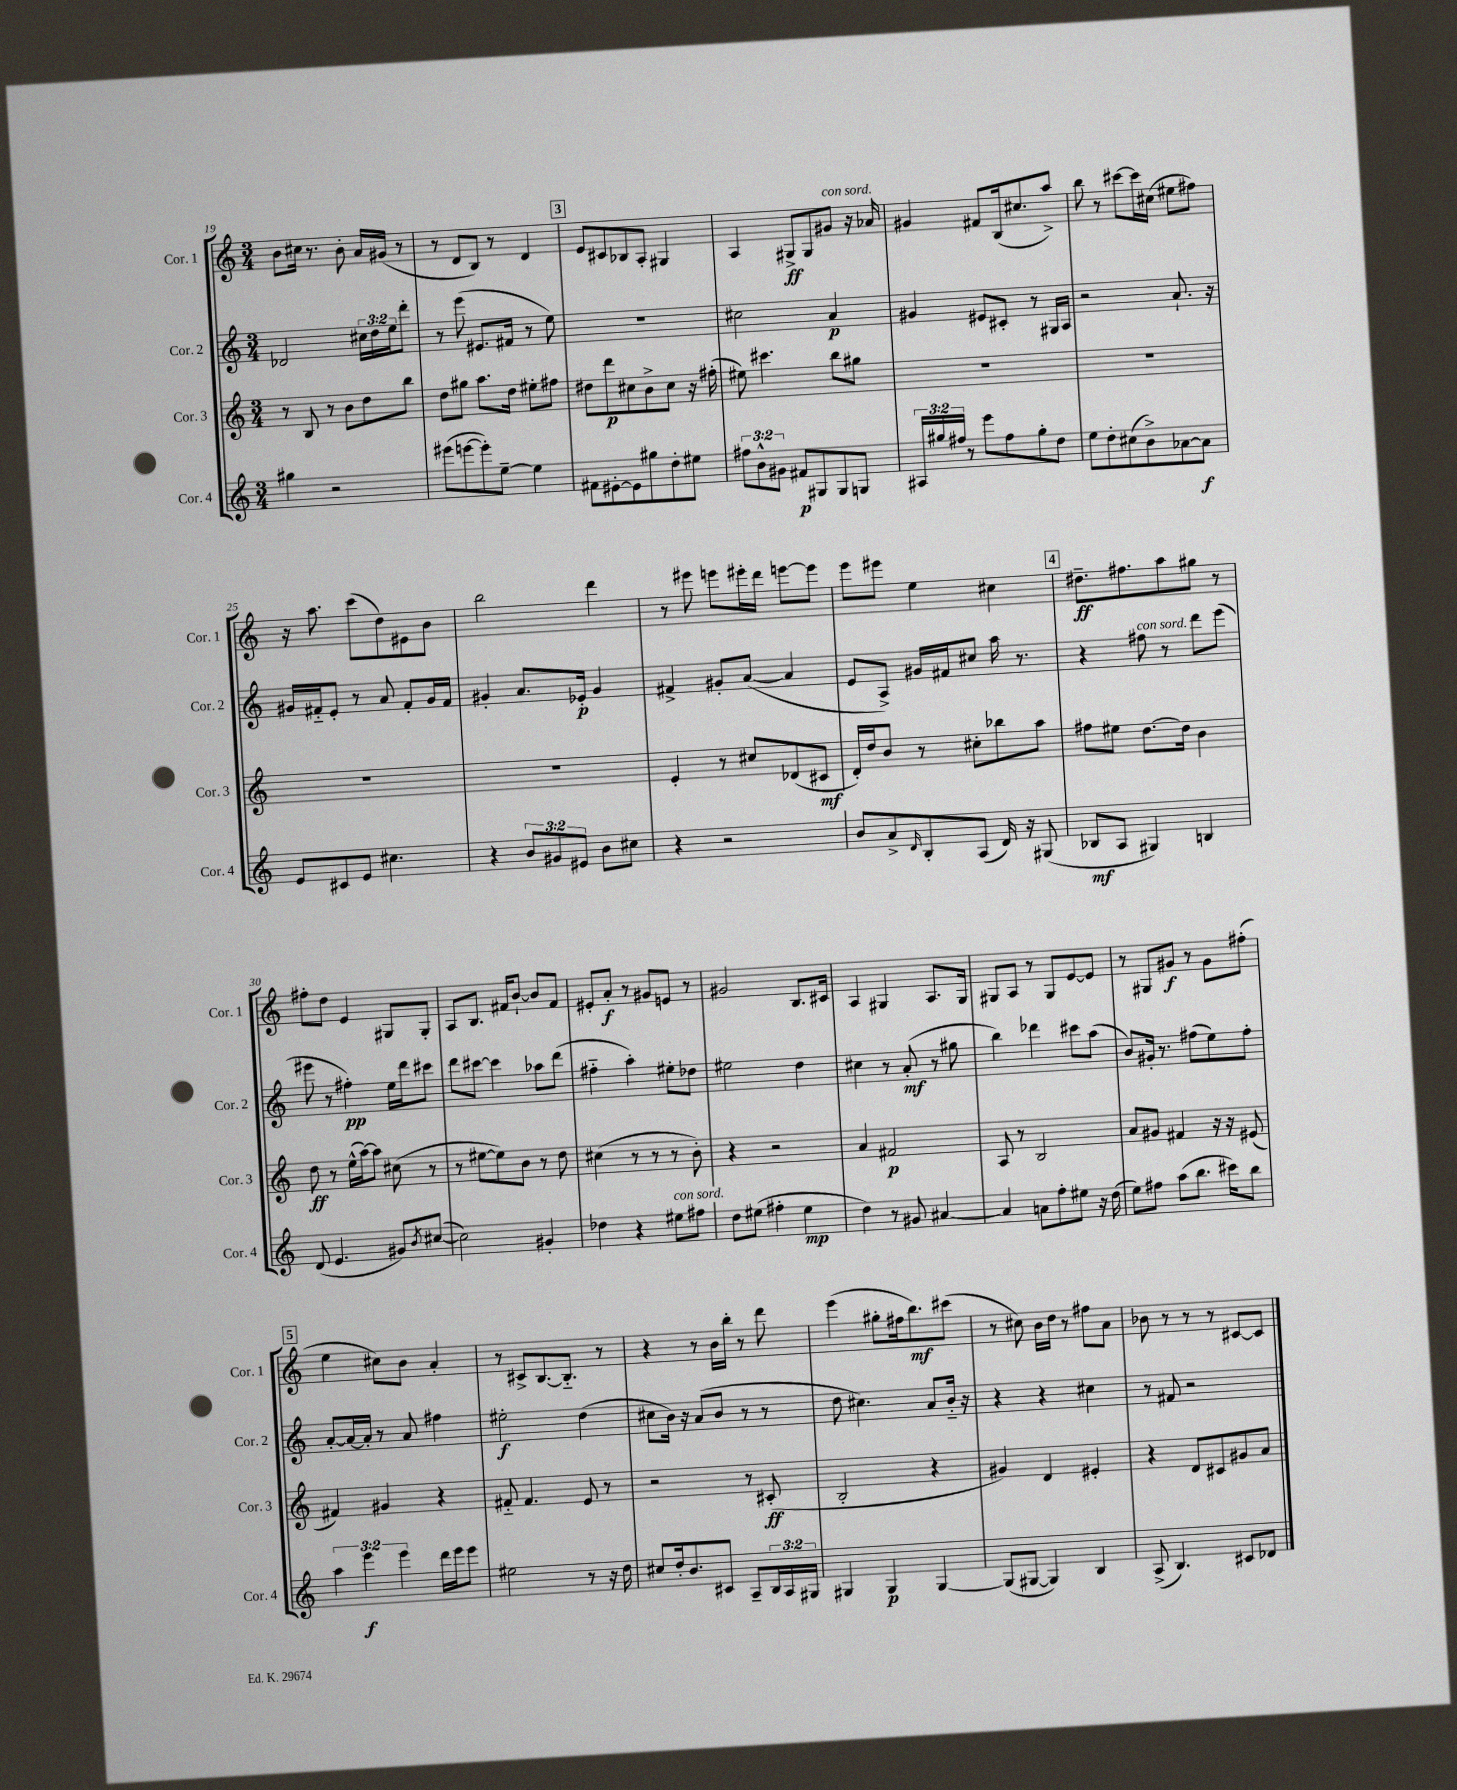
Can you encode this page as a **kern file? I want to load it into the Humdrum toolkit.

**kern	**kern	**kern	**kern
*staff4	*staff3	*staff2	*staff1
*clefG2	*clefG2	*clefG2	*clefG2
*k[]	*k[]	*k[]	*k[]
*M3/4	*M3/4	*M3/4	*M3/4
4gg#	8r	2d-	8b
.	8B	.	16cc#
.	.	.	8.r
2r	8r	.	.
.	8b	.	8b'
.	8dd	24cc#	16a
.	.	24dd	.
.	.	.	(16g#
.	.	24ee	.
.	8bb	8ddd'	8r
=	=	=	=
(8eee#	8dd	8r	8r
[8eee	8gg#	(8eee	8d
8eee'])	8.aa	8.e#	8B)
[8ee~	.	.	8r
.	16dd	16f#	.
4ee]	8ee#'	8r	4d
.	8ff#	8ee)	.
=	=	=	=
8f#	8dd#	2.r	8e
[8e#'	8ddd	.	8c#
8e#]	8cc#	.	8B-
8gg#	8b^	.	8A'
8dd'	8cc#	.	4G#
8ee#	16r	.	.
.	(16ff#'	.	.
=	=	=	=
12ff#	8ee#)	2cc#	4A
12b^^	.	.	.
.	4.ccc#	.	.
12g#	.	.	.
8f#	.	.	8G#^
8G#	.	.	8G#
8G#	8bb	4a	8g#
8G	8gg#	.	16r
.	.	.	16a-
=	=	=	=
24A#	2.r	4g#	4g#
24gg#	.	.	.
24ff#	.	.	.
8r	.	.	.
8eee	.	8e#	8f#
8ff#	.	8c#'	(16B
.	.	.	8.cc#
8gg#'	.	8r	.
8dd	.	16G#	8aa^)
.	.	16A	.
=	=	=	=
8ee	2.r	2r	8bb
8dd'	.	.	8r
(8cc#	.	.	[8ccc#
8b^)	.	.	16ccc#]
.	.	.	(16cc#
[8a-	.	8.a`	8ee#
8a-]	.	.	8ff#)
.	.	16r	.
=	=	=	=
8e	2.r	16g#	16r
.	.	16f#'~	8.aa
8c#	.	8e'	.
8e	.	8r	(8ccc
4.cc#	.	8a	8dd)
.	.	8f#'	8e#
.	.	16g#	8b
.	.	16f#	.
=	=	=	=
4r	2.r	4g#'	2bb
12b	.	8.a	.
12g#	.	.	.
12e#	.	.	.
.	.	16e-'	.
8b	.	4g#	4ddd
8cc#	.	.	.
=	=	=	=
4r	4e'	4f#^	8r
.	.	.	8eee#
2r	8r	8g#'	8eee
.	8cc#	([8a	16eee#'
.	.	.	16ddd
.	(8d-	4a]	[8eee
.	8c#	.	8eee]
=	=	=	=
8b	16d')	8e	8eee
.	16dd	.	.
8a^	8b	8A^)	8eee#
16qqd	.	.	.
8B'	8r	16g#	4ee
.	.	16f#	.
(8A	8cc#'	8cc#	.
16d)	8bb-	16aa	4cc#
16r	.	8.r	.
(8G#	8aa	.	.
=	=	=	=
8B-	8ff#	4r	8.dd#~
8A	8ee#	.	.
.	.	.	8.ff#
4G#)	[8.dd	8ff#	.
.	.	8r	8aa
.	16dd]	.	.
4B	4b	8ddd	8gg#
.	.	(8eee	8r
=	=	=	=
(8d	8dd	8eee#	8ff#'
4.e	8r	8r	8dd
.	(16ee^^	4ff#')	4e
.	[16aa)	.	.
.	8aa]	.	.
8g#)	(8cc#	16ee	8G#
.	.	16ddd	.
8qb	.	.	.
([8cc#	8r	8ccc#	8G#'
=	=	=	=
2cc#])	8r	8ddd	8A
.	[8ee#	[8ccc#	8.B
.	8ee#])	4ccc#]	.
.	.	.	16f#
.	8b	.	[8b`
4g#'	8r	8aa-	8b]
.	8dd	(8ddd	8f#
=	=	=	=
4dd-	(4cc#	4ff#'~	8e#'
.	.	.	8a'
4r	8r	4aa')	8r
.	8r	.	8g#
8ee#	8r	8ee#'	8e
8ff#	8b')	8dd-	8r
=	=	=	=
8dd	4r	2ee#	2g#
(8ee#	.	.	.
4ff#'	2r	.	.
4ee#	.	4dd	8.B
.	.	.	16c#
=	=	=	=
4dd)	4a	4cc#	4A
8r	2f#	8r	4G#
8g#	.	(8a'	.
[4a#	.	8r	8.A
.	.	8gg#	.
.	.	.	16G#
=	=	=	=
4a#]	8A	4bb)	8G#
.	8r	.	8A
8a	2B	4ddd-	8r
8ff'	.	.	8G#
8ee#	.	8ccc#	[8e
16r	.	(8aa	8e]
(16dd	.	.	.
=	=	=	=
8ee)	8a	8b)	8r
8ff#	8g#	16g#'	8G#
.	.	8.r	.
(8aa	4f#	.	8g#
8.bb	.	(8ff#	8r
.	16r	8ee)	8g#
16ccc#)	16r	.	.
8bb	(8e#	8ff#'	(8ff#'
=	=	=	=
6aa	4f#)	[8a'	4ee
.	.	16a_	.
6eee	.	.	.
.	.	16a']	.
.	4g#	8r	8cc#)
6eee	.	.	.
.	.	8a	8b
16ddd	4r	4ff#	4a'
16eee	.	.	.
8eee	.	.	.
=	=	=	=
2ee#	8f#'~	2ee#'	8r
.	4.f#	.	8c#^
.	.	.	[8.B
.	.	.	8.B'~]
8r	8e	(4dd	.
16r	8r	.	8r
16dd	.	.	.
=	=	=	=
8cc#	2r	8cc#	4r
16dd'	.	16b)	.
8.b	.	16r	.
.	.	(8a	8r
8c#	.	8b	16b
.	.	.	16bb'
8A~	8r	8r	8r
24B	(8c#'	8r	8ddd
24A	.	.	.
24G#	.	.	.
=	=	=	=
4G#	2B'	8dd	(4eee
.	.	4.cc#)	.
4G#	.	.	8gg#'
.	.	.	16ff#
.	.	.	8.bb)
[4G#	4r	8a	.
.	.	16b'~	(8ccc#
.	.	16r	.
=	=	=	=
(8G#]	4g#)	4r	8r
[8G#	.	.	8cc#)
4G#])	4d	4r	16b
.	.	.	16dd
.	.	.	8r
4B	4e#'	4cc#	8ff#
.	.	.	8a
=	=	=	=
(8A^	4r	8r	8b-
4.B)	.	8f#	8r
.	8d	2r	8r
.	8c#	.	8r
8c#	8g#	.	[8c#
8d-	8a	.	8c#]
==	==	==	==
*-	*-	*-	*-
